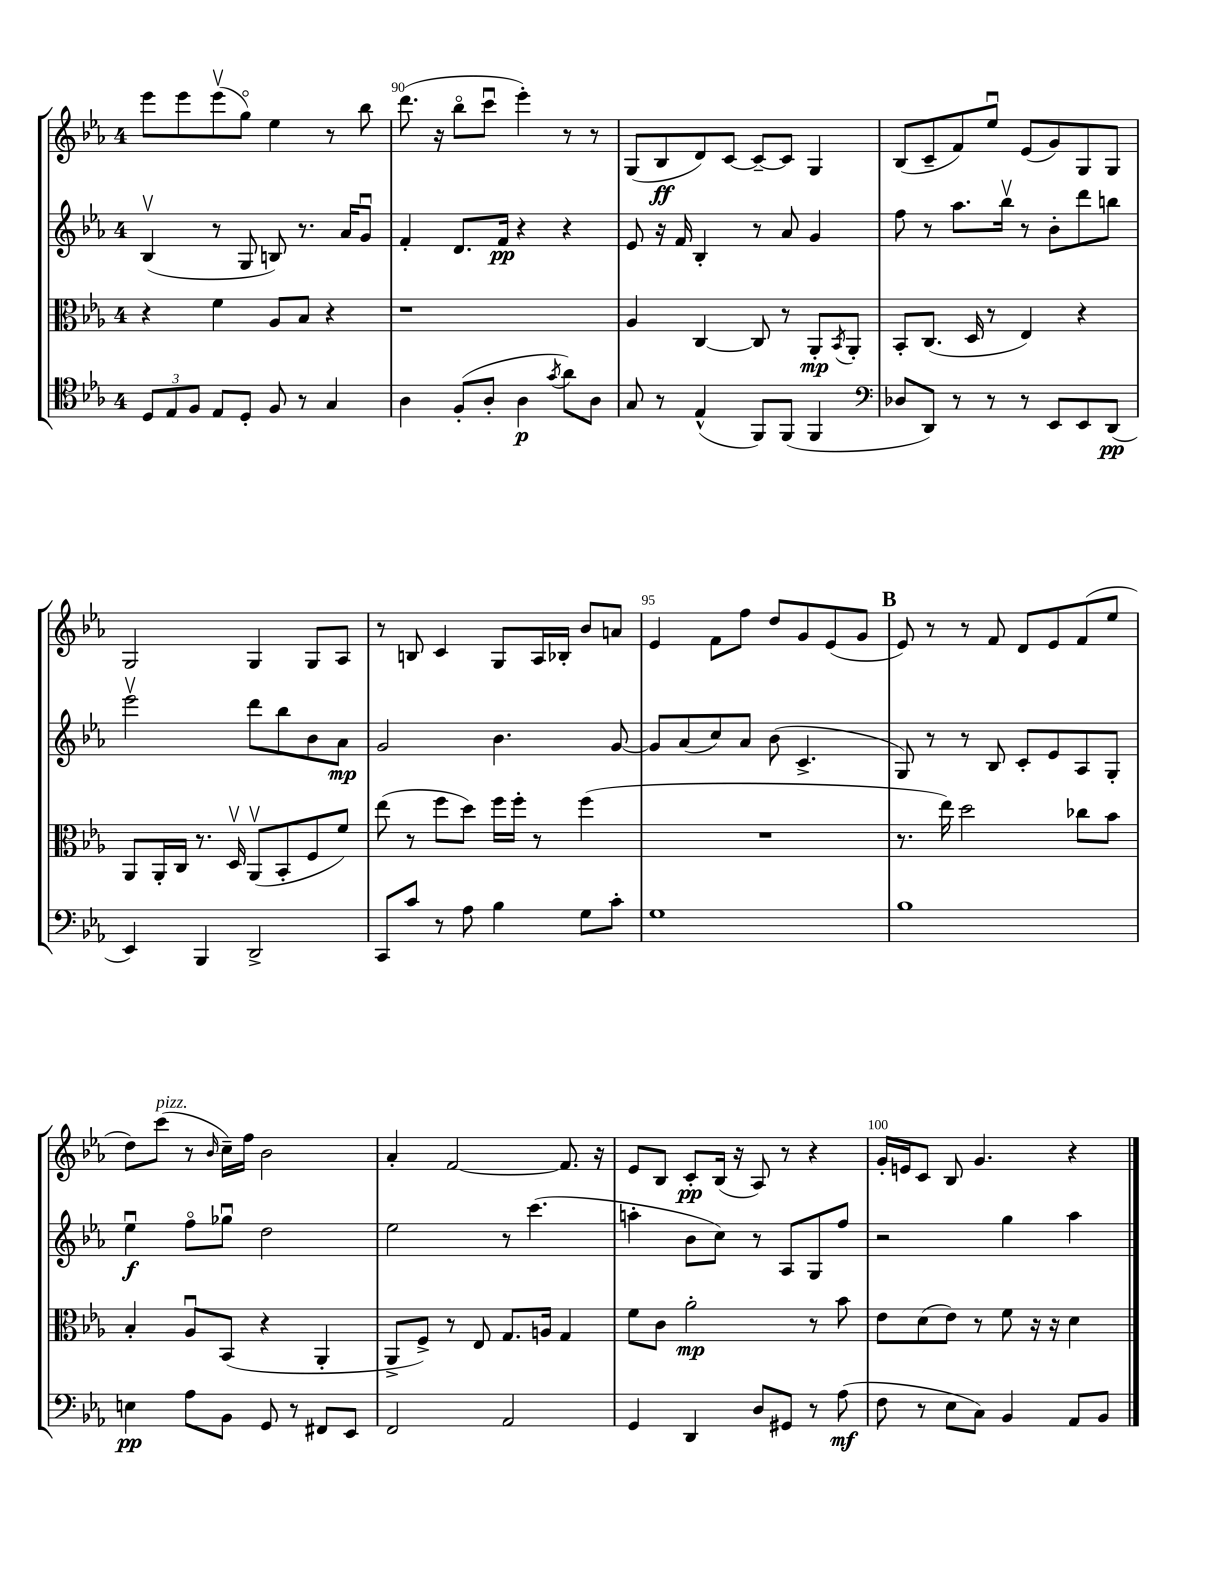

**kern	**dynam	**kern	**dynam	**kern	**dynam	**kern	**dynam
*part4	*part4	*part3	*part3	*part2	*part2	*part1	*part1
*staff4	*staff4	*staff3	*staff3	*staff2	*staff2	*staff1	*staff1
*clefC4	*	*clefC3	*	*clefG2	*	*clefG2	*
*k[b-e-a-]	*	*k[b-e-a-]	*	*k[b-e-a-]	*	*k[b-e-a-]	*
*M4/4	*	*M4/4	*	*M4/4	*	*M4/4	*
=89	=89	=89	=89	=89	=89	=89	=89
12D/L	.	4r	.	(4B-v/	.	8eee-\L	.
12E-/	.	.	.	.	.	.	.
.	.	.	.	.	.	8eee-\	.
12F/J	.	.	.	.	.	.	.
8E-/L	.	4f\	.	8r	.	(8eee-v\	.
8D'/J	.	.	.	8G/	.	8gg\J)	.
8F/	.	8A-/L	.	8Bn/)	.	4ee-\	.
8r	.	8B-/J	.	8.r	.	.	.
4G/	.	4r	.	.	.	8r	.
.	.	.	.	16a-/KL	.	.	.
.	.	.	.	8gu/J	.	8bb-\	.
=90	=90	=90	=90	=90	=90	=90	=90
4A-\	.	1r	.	4f'/	.	(8.ddd\	.
.	.	.	.	.	.	16r	.
(8F'/L	.	.	.	8.d/L	.	8bb-\L	.
8A-'/J	.	.	.	.	.	8cccu\J	.
.	.	.	.	16f/Jk	pp	.	.
4A-\	p	.	.	4r	.	4eee-'\)	.
8qg/	.	.	.	.	.	.	.
8a-\L)	.	.	.	4r	.	8r	.
8A-\J	.	.	.	.	.	8r	.
=91	=91	=91	=91	=91	=91	=91	=91
8G/	.	4A-/	.	8e-/	.	(8G/L	.
8r	.	.	.	16r	.	8B-/	ff
.	.	.	.	16f/	.	.	.
(4E-^^/	.	[4C/	.	4B-'/	.	8d/)	.
.	.	.	.	.	.	[8c/J	.
8FF/L)	.	8C/]	.	8r	.	8c~/L_	.
(8FF/J	.	8r	.	8a-/	.	8c/J]	.
4FF/	.	8AA-'/L	mp	4g/	.	4G/	.
.	.	8qBB-/	.	.	.	.	.
.	.	8AA-'/J	.	.	.	.	.
=92	=92	=92	=92	=92	=92	=92	=92
*clefF4	*	*	*	*	*	*	*
8D-X/L	.	8BB-'/L	.	8ff\	.	(8B-/L	.
8DD/J)	.	(8.C/J	.	8r	.	8c~/	.
8r	.	.	.	8.aa-\L	.	8f/)	.
.	.	16D/	.	.	.	.	.
8r	.	8r	.	.	.	8ee-u/J	.
.	.	.	.	16bb-v\Jk	.	.	.
8r	.	4E-/)	.	8r	.	(8e-/L	.
8EE-/L	.	.	.	8b-'\L	.	8g/)	.
8EE-/	.	4r	.	8ddd\	.	8G/	.
(8DD/J	pp	.	.	8bbn\J	.	8G/J	.
!!LO:LB:g=z
=93	=93	=93	=93	=93	=93	=93	=93
4EE-/)	.	8AA-/L	.	2eee-v\	.	2G/	.
.	.	16AA-'/L	.	.	.	.	.
.	.	16C/JJ	.	.	.	.	.
4BBB-/	.	8.r	.	.	.	.	.
.	.	16Dv/	.	.	.	.	.
2DD^/	.	(8AA-v/L	.	8ddd\L	.	4G/	.
.	.	8BB-'/	.	8bb-\	.	.	.
.	.	8F/	.	8b-\	.	8G/L	.
.	.	8f/J)	.	8a-\J	mp	8A-/J	.
=94	=94	=94	=94	=94	=94	=94	=94
8CC/L	.	(8ee-\	.	2g/	.	8r	.
8c/J	.	8r	.	.	.	8Bn/	.
8r	.	8ff\L	.	.	.	4c/	.
8A-\	.	8dd\J)	.	.	.	.	.
4B-\	.	16ff\LL	.	4.b-\	.	8G/L	.
.	.	16ff'\JJ	.	.	.	.	.
.	.	8r	.	.	.	16A-/L	.
.	.	.	.	.	.	16B-X'/JJ	.
8G\L	.	(4ff\	.	.	.	8b-/L	.
8c'\J	.	.	.	[8g/	.	8an/J	.
=95	=95	=95	=95	=95	=95	=95	=95
1G	.	1r	.	8g/L]	.	4e-/	.
.	.	.	.	(8a-/	.	.	.
.	.	.	.	8cc/)	.	8f\L	.
.	.	.	.	8a-/J	.	8ff\J	.
.	.	.	.	(8b-\	.	8dd/L	.
.	.	.	.	4.c^/	.	8g/	.
.	.	.	.	.	.	(8e-/	.
.	.	.	.	.	.	8g/J	.
!!LO:REH:place=s1:t=B
=96	=96	=96	=96	=96	=96	=96	=96
1B-	.	8.r	.	8G/)	.	8e-/)	.
.	.	.	.	8r	.	8r	.
.	.	16ee-\)	.	.	.	.	.
.	.	2dd\	.	8r	.	8r	.
.	.	.	.	8B-/	.	8f/	.
.	.	.	.	8c'/L	.	8d/L	.
.	.	.	.	8e-/	.	8e-/	.
.	.	8cc-X\L	.	8A-/	.	(8f/	.
.	.	8b-\J	.	8G'/J	.	8ee-/J	.
!!LO:LB:g=z
=97	=97	=97	=97	=97	=97	=97	=97
4En\	pp	4B-'/	.	4ee-u\	f	8dd\L)	.
!	!	!	!	!	!	!LO:TX:a:i:t=pizz.	!
.	.	.	.	.	.	(8ccc\J	.
8A-\L	.	8A-u/L	.	8ff\L	.	8r	.
.	.	.	.	.	.	16qqb-/	.
8BB-\J	.	(8BB-/J	.	8gg-Xu\J	.	16cc~\LL)	.
.	.	.	.	.	.	16ff\JJ	.
8GG/	.	4r	.	2dd\	.	2b-\	.
8r	.	.	.	.	.	.	.
8FF#X/L	.	4AA-'/	.	.	.	.	.
8EE-/J	.	.	.	.	.	.	.
=98	=98	=98	=98	=98	=98	=98	=98
2FF/	.	8AA-^/L	.	2ee-\	.	4a-'/	.
.	.	8F^/J)	.	.	.	.	.
.	.	8r	.	.	.	[2f/	.
.	.	8E-/	.	.	.	.	.
2AA-/	.	8.G/L	.	8r	.	.	.
.	.	.	.	(4.ccc\	.	.	.
.	.	16An/Jk	.	.	.	.	.
.	.	4G/	.	.	.	8.f/]	.
.	.	.	.	.	.	16r	.
=99	=99	=99	=99	=99	=99	=99	=99
4GG/	.	8f\L	.	4aan'\	.	8e-/L	.
.	.	8c\J	.	.	.	8B-/J	.
4DD/	.	2a-'\	mp	8b-\L	.	8c'/L	pp
.	.	.	.	8cc\J)	.	(16B-/Jk	.
.	.	.	.	.	.	16r	.
8D/L	.	.	.	8r	.	8A-/)	.
8GG#X/J	.	.	.	8A-/L	.	8r	.
8r	.	8r	.	8G/	.	4r	.
(8A-\	mf	8b-\	.	8ff/J	.	.	.
=100	=100	=100	=100	=100	=100	=100	=100
8F\	.	8e-\L	.	2r	.	16g'/LL	.
.	.	.	.	.	.	16en/J	.
8r	.	(8d\	.	.	.	8c/J	.
8E-\L	.	8e-\J)	.	.	.	8B-/	.
8C\J)	.	8r	.	.	.	4.g/	.
4BB-/	.	8f\	.	4gg\	.	.	.
.	.	16r	.	.	.	.	.
.	.	16r	.	.	.	.	.
8AA-/L	.	4d\	.	4aa-\	.	4r	.
8BB-/J	.	.	.	.	.	.	.
==	==	==	==	==	==	==	==
*-	*-	*-	*-	*-	*-	*-	*-
